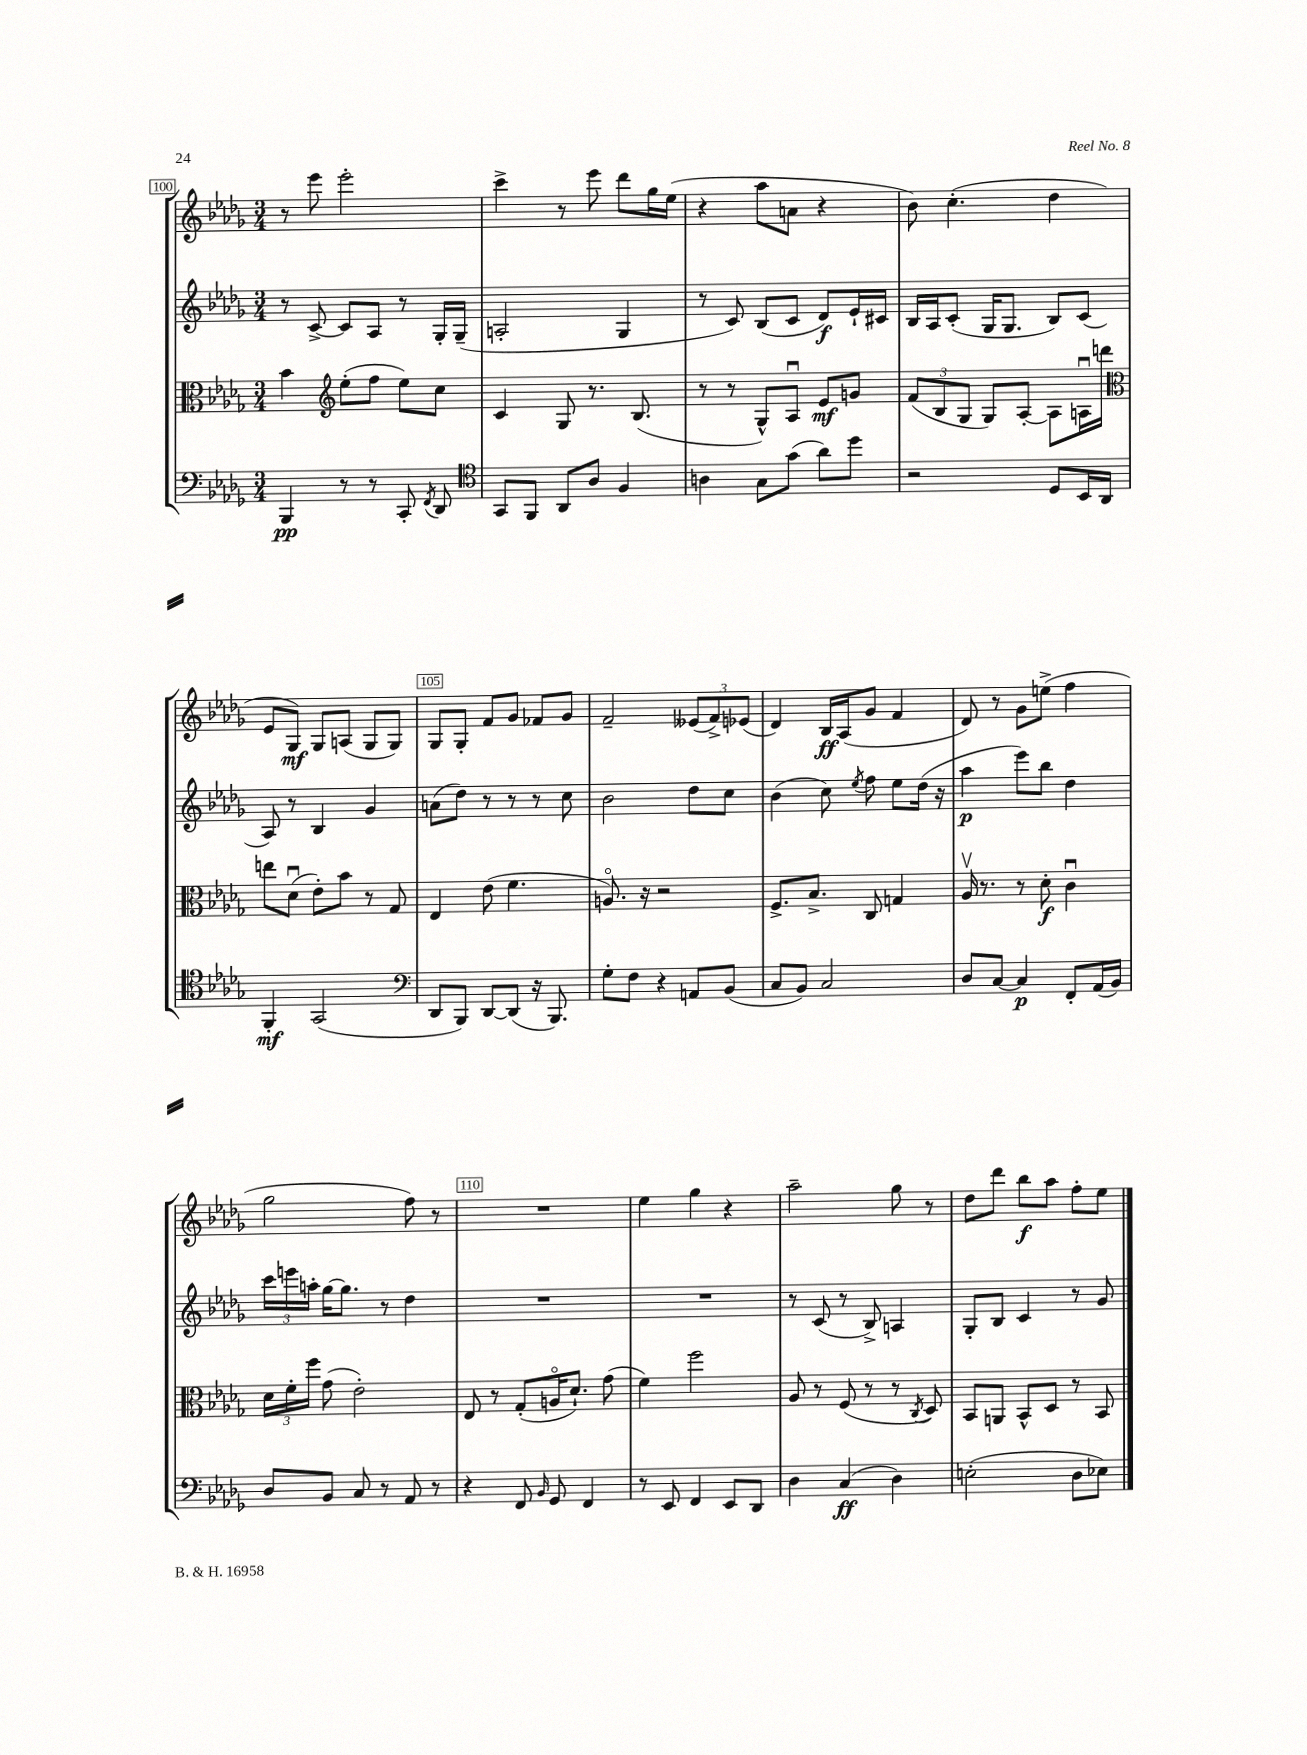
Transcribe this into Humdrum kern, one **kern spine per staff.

**kern	**kern	**kern	**kern
*staff4	*staff3	*staff2	*staff1
*clefF4	*clefC3	*clefG2	*clefG2
*k[b-e-a-d-g-]	*k[b-e-a-d-g-]	*k[b-e-a-d-g-]	*k[b-e-a-d-g-]
*M3/4	*M3/4	*M3/4	*M3/4
4BBB-/	4b-\	8r	8r
.	.	[8c^/	8eee-\
*	*clefG2	*	*
8r	(8ee-'\L	8c/]L	2eee-'\
8r	8ff\J	8A-/J	.
8CC'/	8ee-\L)	8r	.
8qFF/	.	.	.
8DD-/	8cc\J	16G-'/LL	.
.	.	(16G-~/JJ	.
=	=	=	=
*clefC4	*	*	*
8GG-/L	4c/	2A'/	4ccc^\
8FF/J	.	.	.
8AA-/L	8G-/	.	8r
8A-/J	8.r	.	8eee-\
4F/	.	4G-/	8ddd-\L
.	(8.B-/	.	.
.	.	.	16gg-\L
.	.	.	(16ee-\JJ
=	=	=	=
4A\	8r	8r	4r
.	8r	8c/)	.
8G-\L	8G-^^/L)	(8B-/L	8aa-\L
(8g-\J	8A-u/J	8c/J	8a\J
8a-\L)	8e-/L	8d-/L)	4r
8dd-\J	8g/J	16e-`/L	.
.	.	16c#/JJ	.
=	=	=	=
2r	(12f/L	16B-/LL	8b-\)
.	.	16A-/J	.
.	12B-/	.	.
.	.	(8c'/J	(4.cc'\
.	12G-/J	.	.
.	8G-/L)	16G-/LK	.
.	.	8.G-/J	.
.	[8A-'/J	.	.
8D-/L	8A-\]L	8B-/L)	4dd-\
16BB-/L	16Au\L	(8c/J	.
16AA-/JJ	16ddd\JJ	.	.
=	=	=	=
*	*clefC3	*	*
4FF'/	8ee\L	8A-/)	8e-/L
.	(8d-u\J	8r	8G-/J)
(2GG-/	8e-'\L)	4B-/	8G-/L
.	8b-\J	.	(8A/J
.	8r	4g-/	8G-/L
.	8G-/	.	8G-/J)
=	=	=	=
*clefF4	*	*	*
8DD-/L	4E-/	(8a\L	8G-/L
8BBB-/J)	.	8dd-\J)	8G-'/J
[8DD-/L	(8e-\	8r	8f/L
(8DD-/]J	4.f\	8r	8g-/J
16r	.	8r	8f-/L
8.BBB-/)	.	.	.
.	.	8cc\	8g-/J
=	=	=	=
8G-'\L	8.Ao/)	2b-\	2f~/
8F\J	.	.	.
.	16r	.	.
4r	2r	.	.
8AA/L	.	8dd-\L	(12e--/L
.	.	.	12f^/)
(8BB-/J	.	8cc\J	.
.	.	.	(12e-/J
=	=	=	=
8C/L	8.F^/L	(4b-\	4d-/)
8BB-/J)	.	.	.
.	8.B-^/J	.	.
2C/	.	8cc\)	16B-/LL
.	.	.	(16A-/J
.	.	8qee-/	.
.	8C/	8ff\	8g-/J
.	4G/	8ee-\L	4f/
.	.	(16dd-\Jk	.
.	.	16r	.
=	=	=	=
8D-/L	16A-v/	4aa-\	8d-/)
.	8.r	.	.
[8C/J	.	.	8r
4C/]	8r	8eee-\L)	8g-\L
.	8d-'\	8bb-\J	(8ee^\J
8FF'/L	4cu\	4dd-\	4ff\
(16AA-/L	.	.	.
16BB-/JJ)	.	.	.
=	=	=	=
8D-/L	24d-\LL	24ccc\LL	2gg-\
.	24f'\	24eee\	.
.	24ff\JJ	24aa'\JJ	.
8BB-/J	(8g-\	[16gg-\LK	.
.	.	8.gg-\]J	.
8C/	2e-'\)	.	.
8r	.	8r	.
8AA-/	.	4dd-\	8ff\)
8r	.	.	8r
=	=	=	=
4r	8E-/	2.r	2.r
.	8r	.	.
8FF/	(8G-'/L	.	.
16qqBB-/	.	.	.
8GG-/	16Ao/K	.	.
.	8.d-`/J)	.	.
4FF/	.	.	.
.	(8g-\	.	.
=	=	=	=
8r	4f\)	2.r	4ee-\
8EE-/	.	.	.
4FF/	2ff\	.	4gg-\
8EE-/L	.	.	4r
8DD-/J	.	.	.
=	=	=	=
4D-\	8A-/	8r	2aa-~\
.	8r	(8c/	.
(4C/	(8F/	8r	.
.	8r	8B-^/)	.
4D-\)	8r	4A/	8gg-\
.	8qC/	.	.
.	8D-/)	.	8r
=	=	=	=
(2E'\	8BB-/L	8G-'/L	8dd-\L
.	8AA/J	8B-/J	8ddd-\J
.	8BB-^^/L	4c/	8bb-\L
.	8D-/J	.	8aa-\J
8D-\L	8r	8r	8ff'\L
8E-\J)	8BB-/	8g-/	8ee-\J
==	==	==	==
*-	*-	*-	*-
